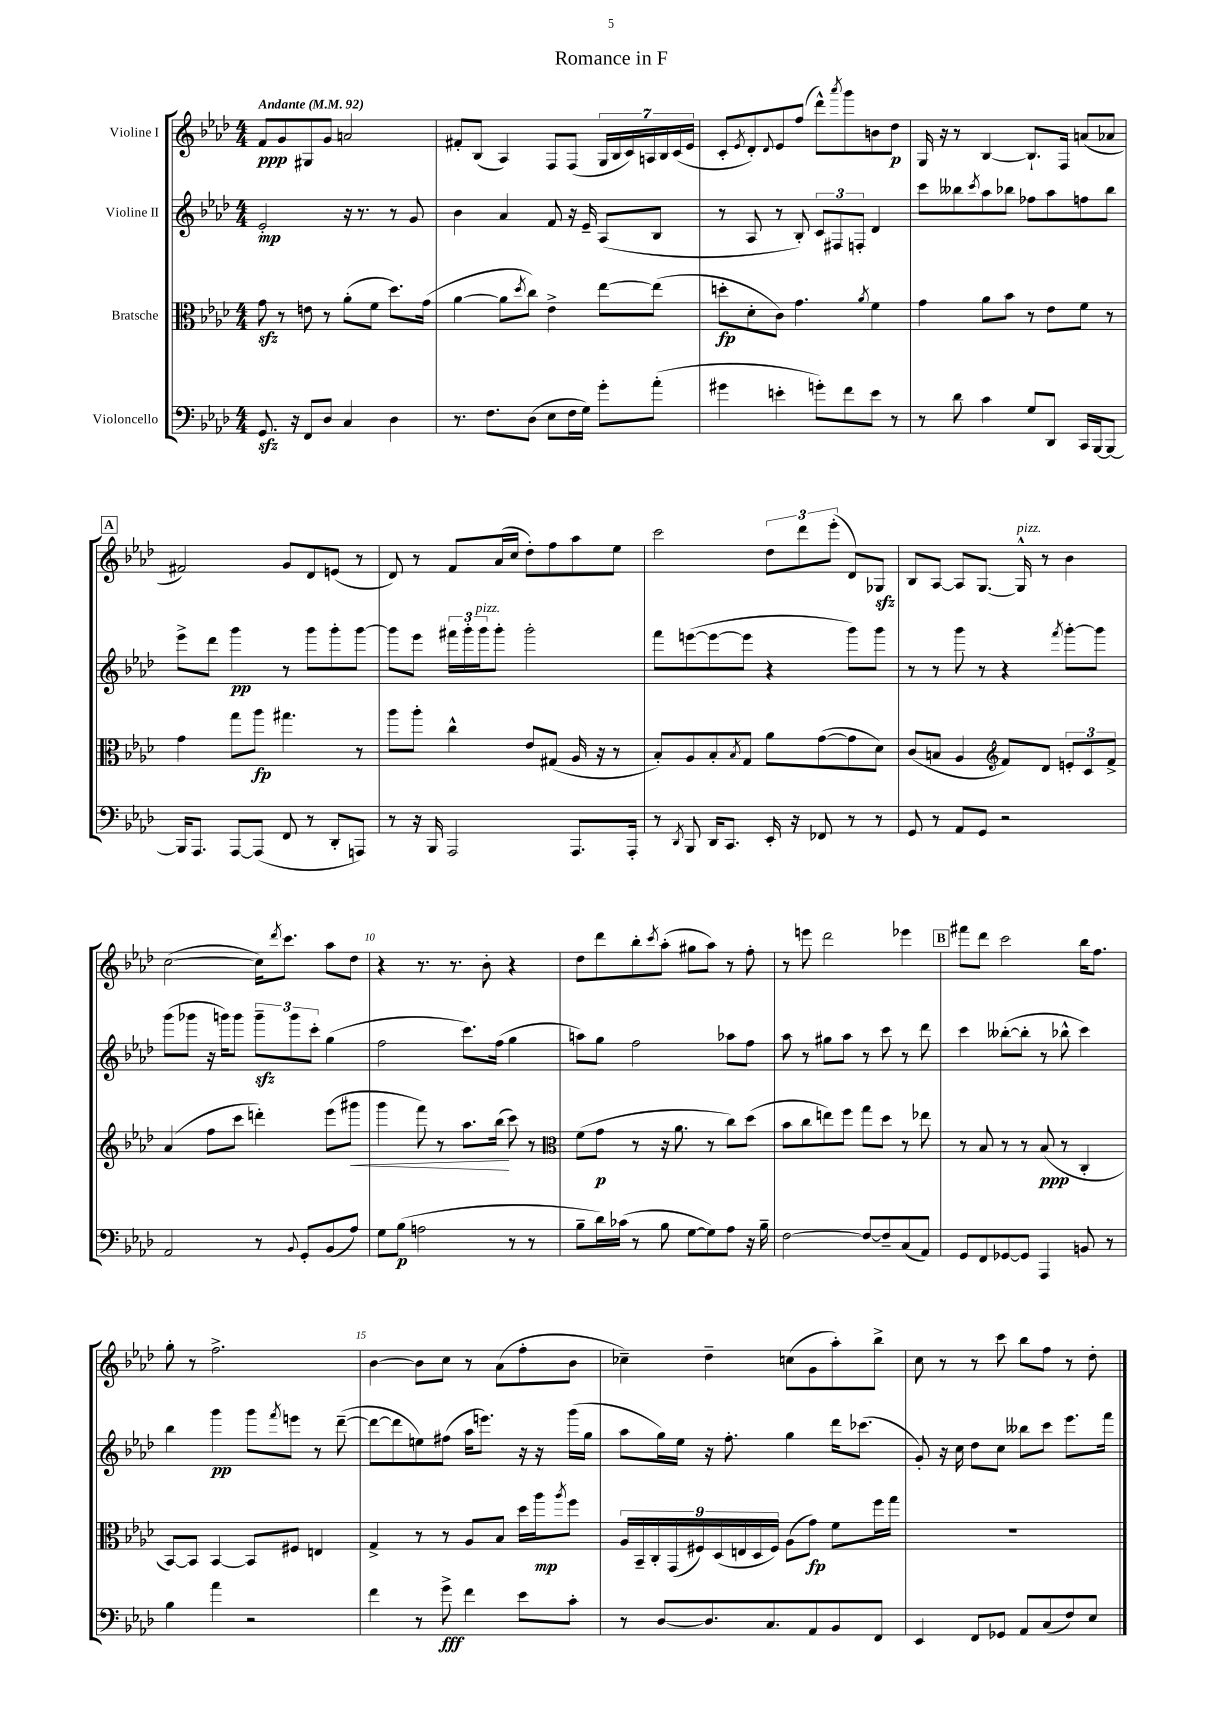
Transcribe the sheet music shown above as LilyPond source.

\header { title = "Romance in F" }
<<
\new StaffGroup <<
\new Staff = "s0" \with { instrumentName = "Violine I" } {
    \clef treble \key aes \major \numericTimeSignature \time 4/4 \tempo "Andante" 4 = 92
    f'8\ppp g'8 gis8 g'8 a'2 |
    fis'8-. bes8( aes4) f8 f8( \tuplet 7/4 { g16 bes16 c'16) a16 bes16 c'16( ees'16 } |
    c'8-. \acciaccatura { ees'8 } des'8-.) \appoggiatura { des'8 } ees'8 f''8( des'''8-^) \acciaccatura { aes'''8 } g'''8 b'8 des''8\p |
    g16 r16 r8 bes4~ bes8.-! f16 a'8( aes'8 |
    \mark \markup { \box "A" } fis'2) g'8 des'8 e'8( r8 |
    des'8) r8 f'8 aes'16( c''16 des''8-.) f''8 aes''8 ees''8 |
    c'''2 \tuplet 3/2 { des''8 des'''8 ees'''8-.( } des'8) ges8\sfz |
    bes8 aes8~ aes8 g8.~ g16-^^\markup { \italic "pizz." } r8 bes'4 |
    c''2~( c''16) \acciaccatura { des'''8 } c'''8. aes''8 des''8 |
    r4 r8. r8. bes'8-. r4 |
    des''8 des'''8 bes''8-. \acciaccatura { c'''8 } aes''8-.( gis''8 aes''8) r8 f''8-. |
    r8 e'''8 des'''2 ees'''4 |
    \mark \markup { \box "B" } fis'''8 des'''8 c'''2 bes''16 f''8. |
    g''8-. r8 f''2.-> |
    bes'4~ bes'8 c''8 r8 aes'8( f''8-. bes'8 |
    ces''4--) des''4-- c''8( g'8 aes''8-.) bes''8-> |
    c''8 r8 r8 c'''8 bes''8 f''8 r8 des''8-. \bar "|." |
}
\new Staff = "s1" \with { instrumentName = "Violine II" } {
    \clef treble \key aes \major \numericTimeSignature \time 4/4
    ees'2-.\mp r16 r8. r8 g'8 |
    bes'4 aes'4 f'8 r16 ees'16-- aes8( bes8 |
    r8 aes8 r8 bes8-.) \tuplet 3/2 { c'8 fis8 f8-. } des'4 |
    c'''8 beses''8 \acciaccatura { c'''8 } aes''8 bes''8 fes''8 aes''8 f''8 bes''8 |
    \mark \markup { \box "A" } ees'''8-> des'''8 g'''4\pp r8 g'''8 g'''8-. g'''8~ |
    g'''8 ees'''8 \tuplet 3/2 { fis'''16 g'''16-. g'''16^\markup { \italic "pizz." } } g'''8-. g'''2-. |
    f'''8 e'''8~( e'''8~ e'''8 r4 g'''8) g'''8 |
    r8 r8 g'''8 r8 r4 \acciaccatura { f'''8 } g'''8~-. g'''8 |
    g'''8( ges'''8 r16 g'''16) g'''8 \tuplet 3/2 { g'''8--\sfz g'''8 c'''8-. } g''4( |
    f''2 c'''8.) f''16( g''4 |
    a''8) g''8 f''2 aes''8 f''8 |
    aes''8 r8 gis''8 aes''8 r8 c'''8 r8 des'''8 |
    \mark \markup { \box "B" } c'''4 beses''8~-.( beses''8-. r8 bes''8-^ c'''4) |
    bes''4 g'''4\pp g'''8 \acciaccatura { f'''8 } e'''8 r8 des'''8~--( |
    des'''8~ des'''8 e''8) fis''8( aes''16 e'''8.) r16 r16 g'''16( g''16 |
    aes''8 g''16) ees''16 r16 f''8.-. g''4 des'''16 ces'''8.( |
    g'8-.) r16 c''16 des''8 c''8 beses''8 c'''8 ees'''8. f'''16 \bar "|." |
}
\new Staff = "s2" \with { instrumentName = "Bratsche" } {
    \clef alto \key aes \major \numericTimeSignature \time 4/4
    g'8\sfz r8 e'8 r8 aes'8-.( f'8 des''8.) g'16( |
    aes'4~ aes'8 \acciaccatura { des''8 } c''8) ees'4-> ees''8~ ees''8( |
    d''8-.\fp des'8-. c'8) g'4. \acciaccatura { aes'8 } f'4 |
    g'4 aes'8 bes'8 r8 ees'8 f'8 r8 |
    \mark \markup { \box "A" } g'4 g''8 aes''8\fp gis''4. r8 |
    aes''8 aes''8-. c''4-^ ees'8 gis8( aes16 r16 r8 |
    bes8-.) aes8 bes8-. \acciaccatura { bes8 } g8 aes'8 g'8~( g'8 des'8) |
    c'8( b8 aes4 \clef treble f'8) des'8 \tuplet 3/2 { e'8-. c'8 f'8-> } |
    aes'4( f''8 c'''8 d'''4-.) ees'''8( gis'''8\< |
    g'''4 f'''8) r8 aes''8. bes''16\!( c'''8) r8 |
    \clef alto f'8( g'8\p r8 r16 aes'8. r8 c''8) des''8( |
    bes'8 c''8 e''8) f''8 g''8 des''8 r8 ees''8 |
    \mark \markup { \box "B" } r8 bes8 r8 r8 bes8\ppp( r8 c4-. |
    bes,8~) bes,8 bes,4~ bes,8 fis8 e4 |
    g4-> r8 r8 aes8 bes8 des''16 aes''16\mp \acciaccatura { aes''8 } f''8 |
    \tuplet 9/8 { aes16 bes,16-- c16-. g,16( fis16) des16( e16 des16 fis16) } aes8( g'8\fp) f'8 f''16 g''16 |
    R1 \bar "|." |
}
\new Staff = "s3" \with { instrumentName = "Violoncello" } {
    \clef bass \key aes \major \numericTimeSignature \time 4/4
    g,8.\sfz r16 f,8 des8 c4 des4 |
    r8. f8. des8( ees8 f16 g16) g'8-. aes'8-.( |
    gis'4 e'4-. g'8-.) f'8 e'8 r8 |
    r8 des'8 c'4 g8 des,8 c,16 bes,,16~ bes,,8~ |
    \mark \markup { \box "A" } bes,,16 aes,,8. aes,,8~ aes,,8( f,8 r8 des,8-. a,,8) |
    r8 r16 bes,,16 aes,,2 aes,,8. aes,,16-. |
    r8 \acciaccatura { des,8 } bes,,8 des,16 c,8. ees,16-. r16 fes,8 r8 r8 |
    g,8 r8 aes,8 g,8 r2 |
    aes,2 r8 \appoggiatura { bes,8 } g,8-. bes,8( aes8) |
    g8 bes8\p( a2 r8 r8 |
    bes8-- des'16) ces'16( r8 bes8 g8~ g8) aes8 r16 bes16-- |
    f2~ f8~ f8-- c8( aes,8) |
    \mark \markup { \box "B" } g,8 f,8 ges,8~ ges,8 aes,,4 b,8 r8 |
    bes4 aes'4 r2 |
    f'4 r8 g'8->\fff f'4 ees'8 c'8-. |
    r8 des8~ des8. c8. aes,8 bes,8 f,8 |
    ees,4 f,8 ges,8 aes,8 c8( f8) ees8 \bar "|." |
}
>>
>>
\layout { \context { \Score \override BarNumber.break-visibility = ##(#f #t #t) barNumberVisibility = #(every-nth-bar-number-visible 5) } }
